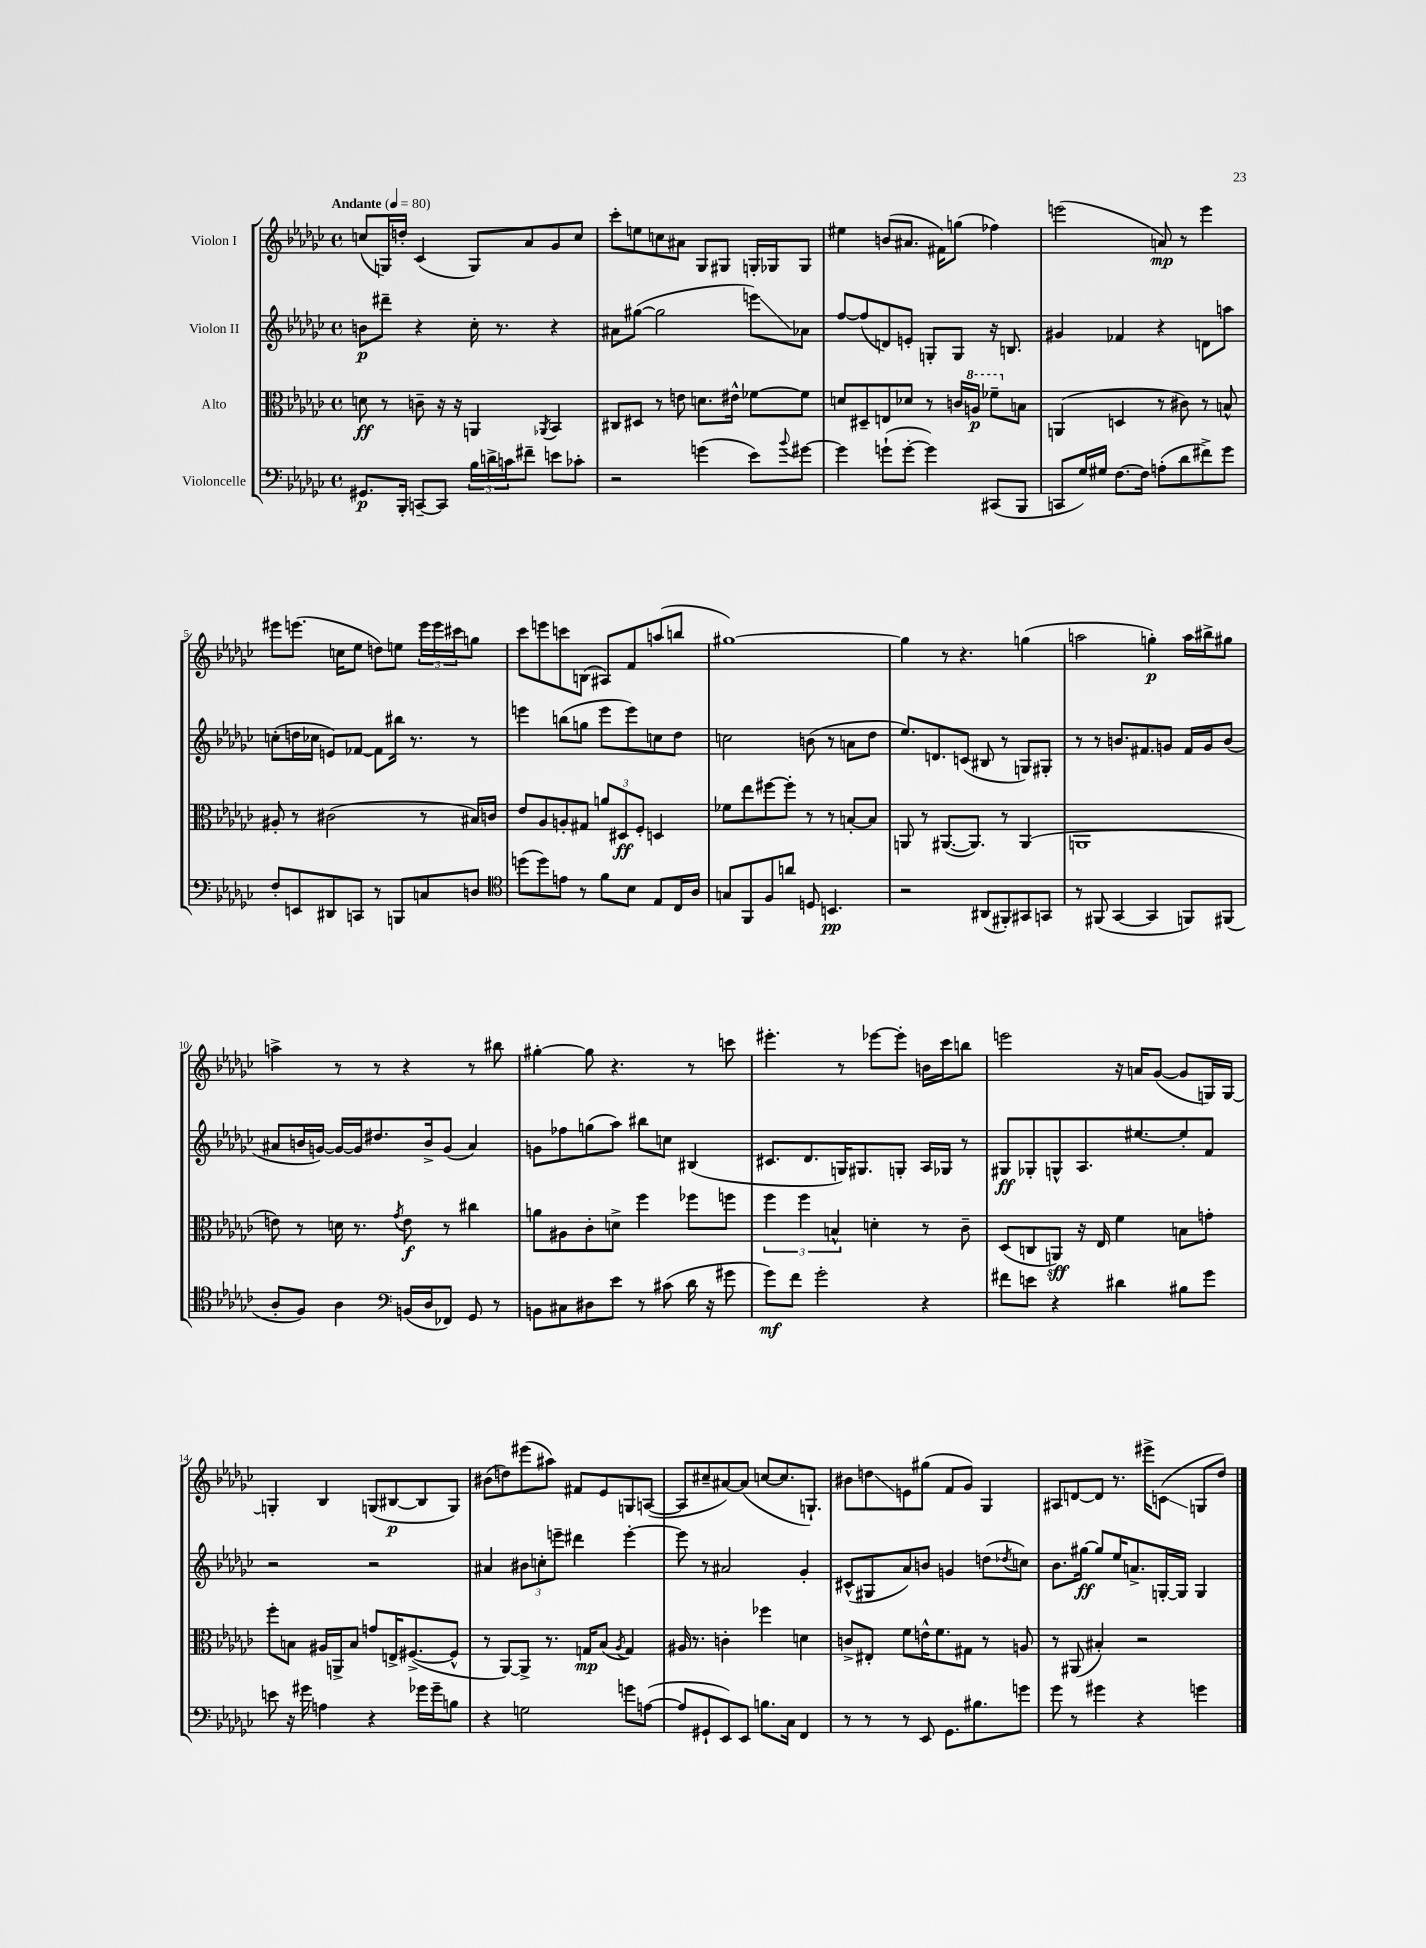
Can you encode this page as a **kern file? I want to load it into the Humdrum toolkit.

**kern	**kern	**kern	**kern
*staff4	*staff3	*staff2	*staff1
*clefF4	*clefC3	*clefG2	*clefG2
*k[b-e-a-d-g-c-]	*k[b-e-a-d-g-c-]	*k[b-e-a-d-g-c-]	*k[b-e-a-d-g-c-]
*M4/4	*M4/4	*M4/4	*M4/4
*met(c)	*met(c)	*met(c)	*met(c)
*MM80	*MM80	*MM80	*MM80
8.GG#/L	8d\	8b\L	(8cc/L
.	8r	8ddd#~\J	16G/L)
16BBB-'/Jk	.	.	16dd'/JJ
[8CC~/L	8c~\	4r	(4c-/
8CC/]J	16r	.	.
.	16r	.	.
24B-\LL	4AA/	16cc-'\	8G/L)
24d^\	.	.	.
.	.	8.r	.
24c\J	.	.	.
8f#~\J	.	.	8a-/
.	8qAA-/	.	.
8e\L	4BB-/	4r	8g-/
8c-'\J	.	.	8cc/J
=	=	=	=
2r	8C#/L	8a#\L	8ccc-'\L
.	8D#/J	([8gg#\J	8ee\
.	8r	2gg#\]	8cc\
.	8e\	.	8a#\J
(4g\	8.d\L	.	8G-/L
.	.	.	8G#/J
.	16e#^^\Jk	.	.
8e-\L)	[8f-\L	8eee\L)	16G'/LL
.	.	.	16G-/J
8qqb-/	.	.	.
[8g#\J	8f-\]J	8a-\J	8G-/J
=	=	=	=
4g#\]	8d/L	[8ff/L	4ee#\
.	8D#~/	(8ff/]	.
(8g`\L	8E/	8d/)	(8b/L
[8g'\J	8d-/J	8e'/J	8.a#/J
4g\])	8r	8G'/L	.
.	.	.	16f#\LK)
.	16c/LL	8G/J	(8gg\J
.	16a/JJ	.	.
(8CC#/L	8ff-~\L	16r	4ff-\)
.	.	8.B/	.
8BBB-/J	8B\J	.	.
=	=	=	=
8CC/L	(4AA/	4g#/	(2eee\
16G-/L)	.	.	.
16G#/JJ	.	.	.
[8.F\L	4D/	4f-/	.
16F\]Jk	.	.	.
(8A'\L	8r	4r	8a/)
8d-\	8c#\)	.	8r
8f#^\)	8r	8d\L	4eee\
8g-\J	8B^^/	8aa\J	.
=	=	=	=
8F'/L	8A#'/	(8cc'\L	8eee#\L
8EE/	8r	16dd\L	(8.eee\J
.	.	16cc-\JJ	.
8DD#/	(2c#\	8e/L)	.
.	.	.	16cc\LK
8CC/J	.	[8f-/J	8ee-\J
8r	.	8f-\]L	8dd\L)
8BBB/L	.	16bb#\Jk	8ee\J
.	.	8.r	.
8C/	8r	.	24eee\LL
.	.	.	24eee\
.	.	.	24ccc#\J
8D/J	16B#/LL)	8r	8gg\J
.	16c/JJ	.	.
=	=	=	=
*clefC4	*	*	*
(8dd\L	8e-/L	4eee\	8ccc-\L
8dd\)	8A-/	.	8eee\
8e\J	8A'/	(8bb\L	8ccc\
8r	8G#/J	8gg\J	(8B\J
8f\L	12a/L	8eee\L	8A#/L)
.	12D#/	.	.
8B-\J	.	8eee\)	8f/
.	12F'/J	.	.
8E-/L	4D/	8cc\	(8aa/
16C-/L	.	8dd-\J	8bb/J
16A-/JJ	.	.	.
=	=	=	=
8G/L	8f-\L	2cc\	[1gg#)
8FF/	8ee-\	.	.
8F/	[8ff#\	.	.
8a/J	8ff#'\]J	.	.
8D/	8r	(8b\	.
4.BB/	8r	8r	.
.	[8B'/L	8a\L	.
.	8B/]J	8dd-\J	.
=	=	=	=
2r	8AA/	8.ee-/L)	4gg#\]
.	8r	.	.
.	.	8.d/	.
.	([8.AA#/L	.	8r
.	.	(8c/J	4.r
.	8.AA#/]J)	.	.
(8AA#/L	.	8B#/	.
8FF#'/)	8r	8r	.
8GG#/	(4AA#/	8G/L)	(4gg\
8GG/J	.	8G#'/J	.
=	=	=	=
8r	1AA	8r	2aa\
(8FF#/	.	8r	.
[4GG-/	.	8.b/L	.
.	.	8.f#/	.
4GG-/]	.	.	4gg'\)
.	.	8g/J	.
8FF/L)	.	16f#/LL	16aa\LL
.	.	16g/J	16bb#^\J
(8FF#/J	.	(8b/J	8gg#\J
=	=	=	=
8A-'/L	8e\)	8a#/L	4aa^\
8F/J)	8r	16b/L	.
.	.	[16g/JJ)	.
4A-\	16d\	16g/_LL	8r
.	8.r	16g/]J	.
.	.	8.dd#/	8r
*clefF4	*	*	*
.	8qg-/	.	.
(16BB/LL	8e\	.	4r
16D-/J	.	16b^/k	.
8FF-/J)	8r	(8g/J	.
8GG-/	4cc#\	4a#/)	8r
8r	.	.	8bb#\
=	=	=	=
8BB\L	8a\L	8g\L	[4gg#'\
8C#\	8A#\	8ff-\	.
8D#\	8c-'\	(8gg\	8gg#\]
8e-\J	8d^\J	8aa-\J)	4.r
8r	4ff\	8bb#\L	.
(8c#\	.	8cc\J	.
16d-\	8ff-\L	(4B#/	8r
16r	.	.	.
8g#\	8ff\J	.	8ccc\
=	=	=	=
8g-\L)	6ff\	8.c#/L	4.eee#'\
8f\J	.	.	.
.	6ff\	.	.
.	.	8.d-/	.
2g-'\	.	.	.
.	6B^^/	.	.
.	.	16G/K)	8r
.	.	8.G#/	.
.	4d'\	.	[8eee-\L
.	.	8G'/J	8eee-'\]J
4r	8r	16A-/LL	16b\LL
.	.	16G-/JJ	16ccc-\J
.	8c-~\	8r	8bb\J
=	=	=	=
8f#\L	(8D-/L	8G#/L	2eee\
8e\J	8C/	8G-'/	.
4r	8AA/J)	8G^^/	.
.	16r	8.A-/	.
.	16E-/	.	.
4d#\	4f\	.	16r
.	.	[8.ee#/	16a/LK
.	.	.	([8g-/J
8B#\L	8B\L	8ee#'/]	8g-/]L
8g-\J	8g'\J	8f/J	16G/L)
.	.	.	[16G/JJ
=	=	=	=
8e\	8ff'\L	2r	4G'/]
16r	8B\J	.	.
16g#\	.	.	.
4A\	16A#/LL	.	4B-/
.	16AA^/J	.	.
.	8B/J	.	.
4r	8g/L	2r	(8G/L
.	16E^/K	.	[8B#/
.	([8.F#^/	.	.
16g-\LL	.	.	8B#/]
16g-~\J	.	.	.
8B\J	8F#^^/]J	.	8G/J)
=	=	=	=
4r	8r	4a#/	(8b#\L
.	[8AA-/L)	.	8dd\)
2G\	8AA-^/]J	12b#\L	(8eee#\
.	.	12cc'\	.
.	8.r	.	8aa#\J)
.	.	12eee~\J	.
.	.	4ddd#\	8f#/L
.	16G/LK	.	.
.	(8B-/J	.	8e-/
.	8qA-/	.	.
8g\L	4G/)	[4eee'\	8G/
([8A\J	.	.	([8A/J
=	=	=	=
8A/]L	16A#/	8eee\]	8A/]L
.	8.r	.	.
8GG#`/	.	8r	8cc#~/
8EE-/)	4c'\	2a#/	[8a#/)
8EE-/J	.	.	(8a#/]J
8.B\L	4ff-\	.	[8cc/L
.	.	.	8.cc/]
16C-\Jk	.	.	.
4FF/	4d\	4g-'/	.
.	.	.	8.G`/J)
=	=	=	=
8r	8c^/L	(8c#^^/L	8b#\L
8r	8E#'/J	8G#/	8dd\
8r	8f\L	8a-/)	8e\
8EE-/	16e^^\K	8b/J	(8gg#\J
.	8.f\	.	.
8.GG-\L	.	4g/	8f/L
.	8G#\J	.	8g-/J)
8.B#\	.	.	.
.	8r	(8dd\L	4G-/
.	.	8qdd-/	.
8g\J	8A/	8cc\J)	.
=	=	=	=
8g-\	8r	8.b-\L	8A#/L
8r	(8AA#/	.	[8d/
.	.	[16gg#\Jk	.
4g#\	4B#'/)	8gg#/]L	8d/]J
.	.	16ee-/K	8.r
.	.	8.a^/	.
4r	2r	.	.
.	.	.	16eee#^\LK
.	.	[16G'/L	(8c\J
.	.	16G/]JJ	.
4g\	.	4G/	8G/L
.	.	.	8dd-/J)
==	==	==	==
*-	*-	*-	*-
